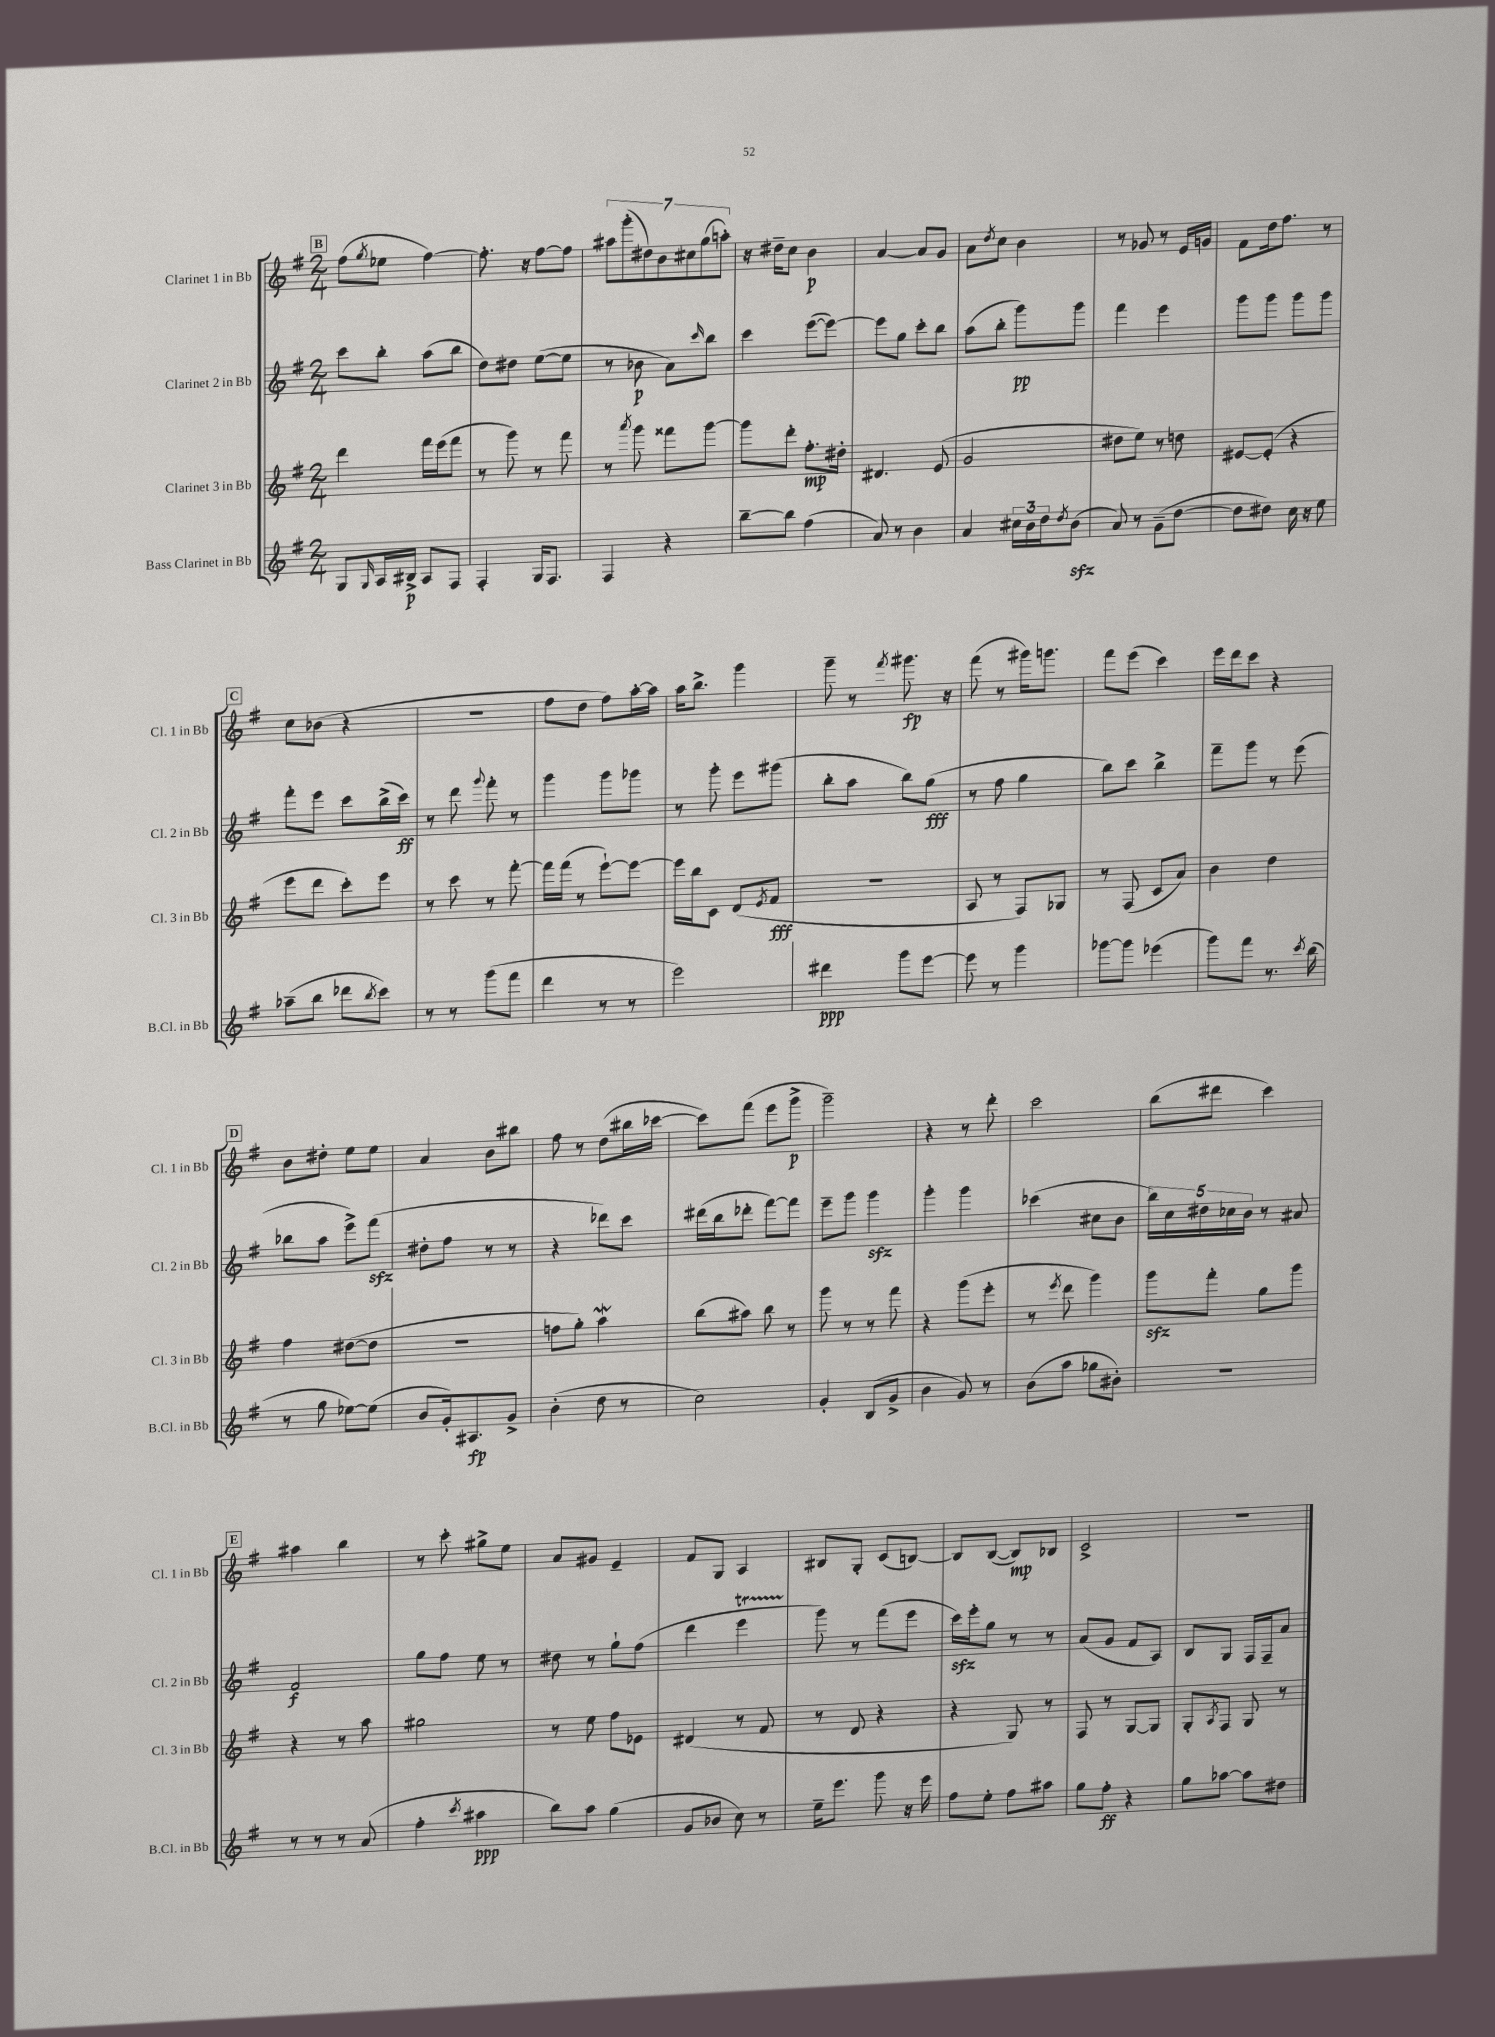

**kern	**dynam	**kern	**dynam	**kern	**dynam	**kern	**dynam
*part4	*part4	*part3	*part3	*part2	*part2	*part1	*part1
*staff4	*staff4	*staff3	*staff3	*staff2	*staff2	*staff1	*staff1
*I"Bass Clarinet in Bb	*	*I"Clarinet 3 in Bb	*	*I"Clarinet 2 in Bb	*	*I"Clarinet 1 in Bb	*
*I'B.Cl. in Bb	*	*I'Cl. 3 in Bb	*	*I'Cl. 2 in Bb	*	*I'Cl. 1 in Bb	*
*clefG2	*	*clefG2	*	*clefG2	*	*clefG2	*
*k[f#]	*	*k[f#]	*	*k[f#]	*	*k[f#]	*
*M2/4	*	*M2/4	*	*M2/4	*	*M2/4	*
!!LO:REH:place=s1:t=B
=112	=112	=112	=112	=112	=112	=112	=112
8G/L	.	4ddd\	.	8ccc\L	.	(8ff#\L	.
16qqG/	.	.	.	.	.	8qgg/	.
16A/L	.	.	.	8bb'\J	.	8ee-X\J	.
16B#X^/JJ	p	.	.	.	.	.	.
8A/L	.	16fff#\LL	.	(8aa\L	.	[4ff#\)	.
.	.	(16eee\J	.	.	.	.	.
8F#/J	.	8fff#\J	.	8bb\J	.	.	.
=113	=113	=113	=113	=113	=113	=113	=113
4F#'/	.	8r	.	8dd\L)	.	8.ff#'\]	.
.	.	8ggg\)	.	8dd#X\J	.	.	.
.	.	.	.	.	.	16r	.
16G/KL	.	8r	.	([8ee\L	.	[8ff#\L	.
8.F#/J	.	.	.	.	.	.	.
.	.	8fff#\	.	8ee\J]	.	8ff#\J]	.
=114	=114	=114	=114	=114	=114	=114	=114
4F#/	.	8r	.	8r	.	14aa#X\L	.
.	.	.	.	.	.	(14ggg'\	.
.	.	8qaaa/	.	.	.	.	.
.	.	8ggg\	.	8b-X\	p	.	.
.	.	.	.	.	.	14dd#X\)	.
.	.	.	.	.	.	14b\	.
4r	.	8fff##X\L	.	8a\L)	.	.	.
.	.	.	.	.	.	14cc#X\	.
.	.	.	.	.	.	(14gg\	.
.	.	.	.	16qqccc/	.	.	.
.	.	[8ggg\J	.	8bb\J	.	.	.
.	.	.	.	.	.	14aan'\J)	.
=115	=115	=115	=115	=115	=115	=115	=115
[8bb~\L	.	8ggg\L]	.	4ccc\	.	16r	.
.	.	.	.	.	.	16dd#X~\KL	.
8bb\J]	.	8ddd'\J	.	.	.	8cc\J	.
(4ff#\	.	8.ff#'\L	mp	([8eee\L	.	4b\	p
.	.	.	.	8eee\J_)	.	.	.
.	.	16dd#X'\Jk	.	.	.	.	.
=116	=116	=116	=116	=116	=116	=116	=116
8a/)	.	4.d#X/	.	8eee\L]	.	[4a/	.
8r	.	.	.	8gg\J	.	.	.
4b\	.	.	.	8ccc'\L	.	8a/L]	.
.	.	(8e/	.	8bb\J	.	8g/J	.
=117	=117	=117	=117	=117	=117	=117	=117
4a/	.	2g/	.	(8aa\L	.	8a\L	.
.	.	.	.	.	.	8qdd/	.
.	.	.	.	8bb'\J	.	8cc\J	.
24cc#X\LL	.	.	.	8ggg\L)	pp	4b\	.
24b\	.	.	.	.	.	.	.
24dd\J	.	.	.	.	.	.	.
8qdd/	.	.	.	.	.	.	.
(8bzz\J	.	.	.	8ggg\J	.	.	.
=118	=118	=118	=118	=118	=118	=118	=118
8a/)	.	8dd#X\L	.	4fff#\	.	8r	.
8r	.	8ee\J)	.	.	.	8g-X/	.
(8g~\L	.	8r	.	4eee\	.	8r	.
[8dd\J	.	8ddn\	.	.	.	16e/LL	.
.	.	.	.	.	.	16gn/JJ	.
=119	=119	=119	=119	=119	=119	=119	=119
8dd\L]	.	[8e#X/L	.	8ggg\L	.	8f#\L	.
8dd#X\J)	.	(8e#'/J]	.	8ggg\J	.	16dd\k	.
.	.	.	.	.	.	8.ff#\J	.
16cc\	.	4r	.	8ggg\L	.	.	.
16r	.	.	.	.	.	.	.
8ee\	.	.	.	8ggg\J	.	8r	.
!!LO:LB:g=z
!!LO:REH:place=s1:t=C
=120	=120	=120	=120	=120	=120	=120	=120
(8aa-X~\L	.	8eee\L	.	8fff#'\L	.	8cc\L	.
8bb\J	.	8ddd\J	.	8eee\J	.	(8b-X\J	.
8ddd-X\L	.	8ccc'\L)	.	8ccc\L	.	4r	.
8qbb/	.	.	.	.	.	.	.
8ccc\J)	.	8eee\J	.	(16bb^\L	.	.	.
.	.	.	.	16ccc\JJ)	ff	.	.
=121	=121	=121	=121	=121	=121	=121	=121
8r	.	8r	.	8r	.	2r	.
8r	.	8ccc\	.	8ddd\	.	.	.
.	.	.	.	8qqggg/	.	.	.
(8ggg\L	.	8r	.	8fff#'\	.	.	.
8fff#\J	.	[8fff#'\	.	8r	.	.	.
=122	=122	=122	=122	=122	=122	=122	=122
4ddd\	.	16fff#\LL]	.	4ggg\	.	8ff#\L	.
.	.	(16fff#\JJ	.	.	.	.	.
.	.	8r	.	.	.	8dd\J	.
8r	.	[8eee`\L)	.	8ggg\L	.	8ff#\L)	.
8r	.	8eee\J_	.	8ggg-X\J	.	[16aa'\L	.
.	.	.	.	.	.	16aa\JJ]	.
=123	=123	=123	=123	=123	=123	=123	=123
2eee\)	.	16eee\LL]	.	8r	.	16aa\KL	.
.	.	16bb\J	.	.	.	8.bb^\J	.
.	.	8c\J	.	8ggg'\	.	.	.
.	.	(8d/L	.	8eee\L	.	4ggg\	.
.	.	8qe/	.	.	.	.	.
.	.	8f#/J	fff	(8ggg#X\J	.	.	.
=124	=124	=124	=124	=124	=124	=124	=124
4ddd#X\	ppp	2r	.	8bb'\L	.	8ggg~\	.
.	.	.	.	8aa\J	.	8r	.
.	.	.	.	.	.	8qfff#/	.
8ggg\L	.	.	.	8bb\L)	.	8.ggg#X\	fp
[8eee\J	.	.	.	(8gg\J	fff	.	.
.	.	.	.	.	.	16r	.
=125	=125	=125	=125	=125	=125	=125	=125
8eee\]	.	8A/	.	8r	.	(8fff#\	.
8r	.	8r	.	8ff#\	.	8r	.
4ggg\	.	8F#/L)	.	4gg\	.	16ggg#X\KL)	.
.	.	.	.	.	.	8.gggn\J	.
.	.	8G-X/J	.	.	.	.	.
=126	=126	=126	=126	=126	=126	=126	=126
[8ggg-X\L	.	8r	.	8bb\L)	.	8fff#\L	.
8ggg-\J]	.	(8F#/	.	8ccc\J	.	(8eee\J	.
(4eee-X\	.	8c/L	.	4bb^\	.	4ccc\)	.
.	.	8a/J)	.	.	.	.	.
=127	=127	=127	=127	=127	=127	=127	=127
8ggg\L)	.	4b\	.	8fff#~\L	.	16eee\LL	.
.	.	.	.	.	.	16ddd\J	.
8fff#\J	.	.	.	8ggg\J	.	8ccc\J	.
8.r	.	4dd\	.	8r	.	4r	.
.	.	.	.	(8eee\	.	.	.
8qccc/	.	.	.	.	.	.	.
(16bb\	.	.	.	.	.	.	.
!!LO:LB:g=z
!!LO:REH:place=s1:t=D
=128	=128	=128	=128	=128	=128	=128	=128
8r	.	4ff#\	.	8bb-X\L	.	8b\L	.
8gg\	.	.	.	8aa\J	.	8dd#X'\J	.
[8ee-X\L)	.	([8dd#X\L	.	8eee^\L)	.	8ee\L	.
(8ee-\J]	.	8dd#\J]	.	(8fff#zz\J	.	8ee\J	.
=129	=129	=129	=129	=129	=129	=129	=129
8b/L	.	2r	.	8dd#X'\L	.	4a/	.
16g'/k)	.	.	.	8ff#\J	.	.	.
8.A#X/	fp	.	.	.	.	.	.
.	.	.	.	8r	.	8b\L	.
8g^/J	.	.	.	8r	.	8bb#X\J	.
=130	=130	=130	=130	=130	=130	=130	=130
(4b'\	.	8ffn\L	.	4r	.	8ff#\	.
.	.	8gg'\J)	.	.	.	8r	.
8dd\	.	4aaW\	.	8ddd-X\L)	.	(8dd\L	.
8r	.	.	.	8ccc\J	.	16bb#X\L	.
.	.	.	.	.	.	[16ccc-X\JJ	.
=131	=131	=131	=131	=131	=131	=131	=131
2cc\)	.	(8bb\L	.	(16ddd#X\LL	.	8ccc-\L])	.
.	.	.	.	16bb\J	.	.	.
.	.	8aa#X\J)	.	8ddd-X'\J	.	(8fff#\J	.
.	.	8bb\	.	[8fff#\L)	.	8eee\L	.
.	.	8r	.	8fff#\J]	.	8ggg^\J	p
=132	=132	=132	=132	=132	=132	=132	=132
4g'/	.	8ggg\	.	8eee~\L	.	2ggg~\)	.
.	.	8r	.	8ggg\J	.	.	.
(8B/L	.	8r	.	4gggzz\	.	.	.
8g^/J	.	8fff#\	.	.	.	.	.
=133	=133	=133	=133	=133	=133	=133	=133
4b\	.	4r	.	4ggg'\	.	4r	.
8g/)	.	(8ggg\L	.	4ggg\	.	8r	.
8r	.	8eee'\J	.	.	.	8ddd'\	.
=134	=134	=134	=134	=134	=134	=134	=134
(8b\L	.	8r	.	(4ccc-X\	.	2ccc\	.
.	.	8qeee/	.	.	.	.	.
8aa\J	.	8ddd\	.	.	.	.	.
8gg-X\L	.	4ggg\)	.	8cc#X\L	.	.	.
8b#X'\J)	.	.	.	8b\J	.	.	.
=135	=135	=135	=135	=135	=135	=135	=135
2r	.	8gggzz\L	.	20bb\LL)	.	(8bb\L	.
.	.	.	.	20cc\	.	.	.
.	.	.	.	20dd#X\	.	.	.
.	.	8fff#'\J	.	.	.	8ddd#X\J	.
.	.	.	.	20cc-X\	.	.	.
.	.	.	.	20b\JJ	.	.	.
.	.	8gg\L	.	8r	.	4ccc\)	.
.	.	8ggg\J	.	8a#X/	.	.	.
!!LO:LB:g=z
!!LO:REH:place=s1:t=E
=136	=136	=136	=136	=136	=136	=136	=136
8r	.	4r	.	2f#/	f	4aa#X\	.
8r	.	.	.	.	.	.	.
8r	.	8r	.	.	.	4bb\	.
(8a/	.	8aa\	.	.	.	.	.
=137	=137	=137	=137	=137	=137	=137	=137
4ff#'\	.	2gg#X\	.	8gg\L	.	8r	.
.	.	.	.	8ff#\J	.	8ccc'\	.
8qccc/	.	.	.	.	.	.	.
4aa#X\	ppp	.	.	8ee\	.	8gg#X^\L	.
.	.	.	.	8r	.	8ee\J	.
=138	=138	=138	=138	=138	=138	=138	=138
8bb\L)	.	8r	.	8dd#X\	.	8a/L	.
8aa\J	.	8ee\	.	8r	.	8g#X/J	.
(4gg\	.	8ff#\L	.	8gg`\L	.	4e~/	.
.	.	8e-X\J	.	(8ff#\J	.	.	.
=139	=139	=139	=139	=139	=139	=139	=139
8g/L	.	(4d#X/	.	4ddd\	.	8f#/L	.
8b-X/J	.	.	.	.	.	8G/J	.
8cc\)	.	8r	.	4eeeT\	.	4A/	.
8r	.	8f#/	.	.	.	.	.
=140	=140	=140	=140	=140	=140	=140	=140
16ee~\KL	.	8r	.	8ggg\)	.	8B#X/L	.
8.eee\J	.	.	.	.	.	.	.
.	.	8d/	.	8r	.	8G'/J	.
8ggg\	.	4r	.	(8fff#\L	.	(8c/L	.
16r	.	.	.	8eee\J	.	[8Bn/J)	.
16eee\	.	.	.	.	.	.	.
=141	=141	=141	=141	=141	=141	=141	=141
8ff#\L	.	4r	.	16ccczz\LL)	.	8B/L]	.
.	.	.	.	16eee'\J	.	.	.
8ee'\J	.	.	.	8gg\J	.	([8B/J	.
8ff#\L	.	8G/)	.	8r	.	8B/L])	mp
8aa#X\J	.	8r	.	8r	.	8B-X/J	.
=142	=142	=142	=142	=142	=142	=142	=142
8gg\L	.	8F#/	.	(8a/L	.	2c^/	.
8ff#'\J	ff	8r	.	8g/J	.	.	.
4r	.	[8G/L	.	8f#/L	.	.	.
.	.	8G/J]	.	8A/J)	.	.	.
=143	=143	=143	=143	=143	=143	=143	=143
8gg\L	.	8G'/L	.	8B/L	.	2r	.
.	.	8qA/	.	.	.	.	.
[8aa-X\J	.	8F#/J	.	8G/J	.	.	.
8aa-\L]	.	8G/	.	16F#/LL	.	.	.
.	.	.	.	16F#~/J	.	.	.
8dd#X\J	.	8r	.	8a/J	.	.	.
==	==	==	==	==	==	==	==
*-	*-	*-	*-	*-	*-	*-	*-
